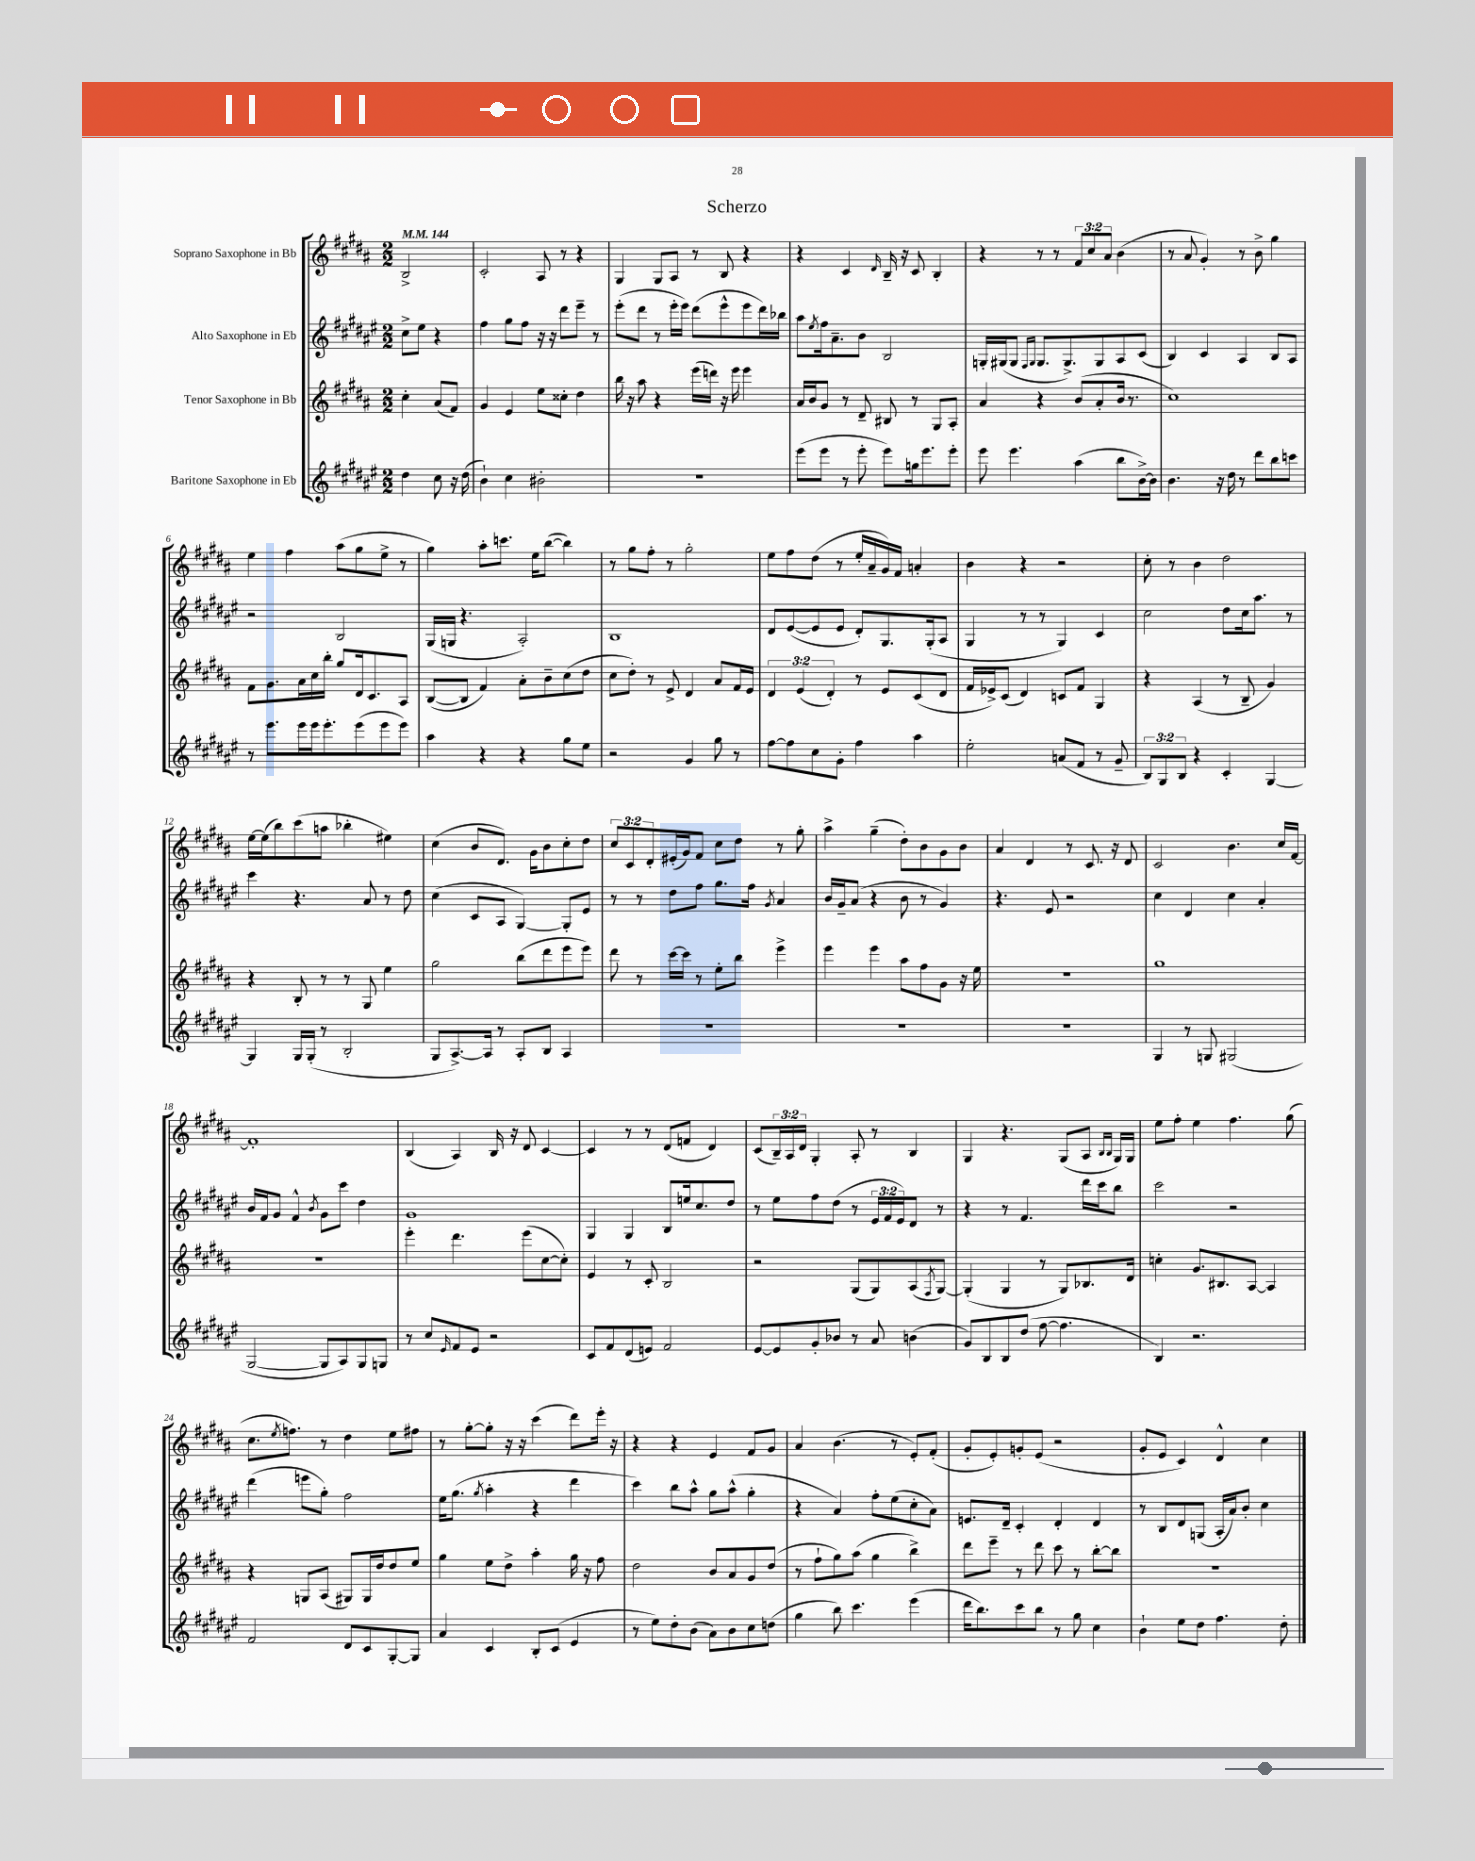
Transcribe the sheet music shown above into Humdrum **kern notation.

**kern	**kern	**kern	**kern
*part4	*part3	*part2	*part1
*staff4	*staff3	*staff2	*staff1
*I"Baritone Saxophone in Eb	*I"Tenor Saxophone in Bb	*I"Alto Saxophone in Eb	*I"Soprano Saxophone in Bb
*clefG2	*clefG2	*clefG2	*clefG2
*k[f#c#g#d#a#e#]	*k[f#c#g#d#a#]	*k[f#c#g#d#a#e#]	*k[f#c#g#d#a#]
*M2/2	*M2/2	*M2/2	*M2/2
*MM144	*MM144	*MM144	*MM144
=	=	=	=
4dd#\	4cc#'\	8cc#^\L	2B^/
.	.	8ee#\J	.
8cc#\	(8a#/L	4r	.
16r	8f#/J)	.	.
(16dd#\	.	.	.
=1	=1	=1	=1
4b`\)	4g#/	4ff#\	2c#'/
4cc#\	4e/	8gg#\L	.
.	.	8ff#\J	.
2b#X'\	8ee\L	16r	8A#/
.	.	16r	.
.	8cc##X'\J	8ddd#\L	8r
.	4dd#\	8eee#~\J	4r
.	.	8r	.
=2	=2	=2	=2
1r	16bb\	(8eee#'\L	4G#/
.	16r	.	.
.	8aa#\	8ddd#\J	.
.	4r	8r	8G#/L
.	.	16eee#'\LL	8A#/J
.	.	16eee#\JJ)	.
.	(16eee\LL	(8ddd#\L	8r
.	16dddn\JJ)	.	.
.	16r	8eee#^^\	8B/
.	16eee\	.	.
.	4eee\	8eee#\	4r
.	.	16ddd#\L)	.
.	.	16bb-X\JJ	.
=3	=3	=3	=3
(8eee#\L	16a#/LL	8aa#\L	4r
.	16b/J	.	.
.	.	8qee#/	.
8eee#\J	8g#/J	16ff#\k	.
.	.	8.a#~\	.
8r	8r	.	4c#/
8eee#'\	8d#~/	8b\J	.
.	.	.	16qqd#/
8eee#\L)	8B#X/	2B/	16B~/
.	.	.	16r
16ggn\k	8r	.	8c#/
8.eee#\	.	.	.
.	8G#/L	.	4B'/
8eee#'\J	8A#'/J	.	.
=4	=4	=4	=4
8eee#\	4a#/	16Gn'/LL	4r
.	.	(16G#X/J	.
4.eee#\	.	8G#/J	.
.	.	16qqF#/LL	.
.	.	16qqG#/JJ	.
.	4r	8.G#/L	8r
.	.	.	8r
.	.	8.G#^/)	.
(4aa#\	(8b/L	.	12f#/L
.	.	.	12cc#/
.	8a#'/	8G#/	.
.	.	.	12a#/J
8bb\L	16b/Jk	8A#/	(4b\
.	8.r	.	.
[16b^\L)	.	(8c#/J	.
16b\JJ]	.	.	.
=5	=5	=5	=5
4.b\	1cc#)	4B/)	8r
.	.	.	8a#/
.	.	4c#/	4g#'/)
16r	.	.	.
16dd#\	.	.	.
8r	.	4A#/	8r
8ddd#\L	.	.	8b^\
8bb\	.	8B/L	4gg#\
8cccn\J	.	8A#/J	.
!!LO:LB:g=z
=6	=6	=6	=6
8r	8f#\L	2r	4ee\
8.eee#\L	8.g#\	.	.
.	.	.	4ff#\
16eee#\L	16a#\L	.	.
16eee#\J	16cc#\	.	.
8.eee#'\	16bb'\JJ	.	.
.	8gg#/L	2B/	(8aa#\L
(8eee#\	16d#/k	.	8gg#\
.	8.c#/	.	.
8eee#\	.	.	8ee^\J
8eee#\J)	8A#/J	.	8r
=7	=7	=7	=7
4aa#\	([8B/L	(16G#/LL	4gg#\)
.	.	16Gn/JJ	.
.	8B/J]	4.r	.
4r	4f#/)	.	8aa#'\L
.	.	.	8.cccn\J
4r	8a#'\L	2A#'/)	.
.	.	.	16ee\KL
.	8b~\	.	([8bb\J
8gg#\L	(8cc#\	.	4bb\])
8ee#\J	8dd#\J	.	.
=8	=8	=8	=8
2r	8cc#\L	1B	8r
.	8dd#'\J)	.	8gg#\L
.	8r	.	8ff#'\J
.	8e^/	.	8r
4g#/	4d#/	.	2gg#'\
8gg#\	8a#/L	.	.
8r	16f#/L	.	.
.	16e/JJ	.	.
=9	=9	=9	=9
[8ff#\L	6d#/	8d#/L	8ee\L
8ff#\]	.	([8e#/	8ff#\
.	(6e/	.	.
8cc#\	.	8e#/]	(8dd#\J
.	6d#'/)	.	.
8g#'\J	.	8e#/J	8r
4ff#\	8r	8d#'/L)	16ee'/LL
.	.	.	16a#~/
.	8e/L	8.G#/	16g#/)
.	.	.	16f#/JJ
4aa#\	(8c#/	.	4an'/
.	.	(16G#'/k	.
.	8d#/J	8A#/J	.
=10	=10	=10	=10
2ee#'\	16f#/LL	4G#/	4b\
.	16e-X^/J)	.	.
.	(8c#/J	.	.
.	4d#/)	8r	4r
.	.	8r	.
(8an/L	8cn/L	4G#/)	2r
8f#/J	8f#/J	.	.
8r	4G#/	4c#/	.
8g#~/	.	.	.
=11	=11	=11	=11
12B/L)	4r	2cc#\	8cc#'\
12G#/	.	.	.
.	.	.	8r
12B/J	.	.	.
4r	(4A#/	.	4b\
4c#'/	8r	8dd#\L	2dd#\
.	8B~/	16cc#\k	.
.	.	8.aa#\J	.
[4G#/	4g#/)	.	.
.	.	8r	.
!!LO:LB:g=z
=12	=12	=12	=12
4G#/]	4r	4ccc#\	[16ee\LL
.	.	.	(16ee\J]
.	.	.	8bb\)
16G#/LL	8B'/	4.r	(8ccc#\
(16G#'/JJ	.	.	.
8r	8r	.	8aan\J
2B'/	8r	.	4bb-X'\
.	8G#/	8a#/	.
.	4ee\	8r	4ee#X\)
.	.	8dd#\	.
=13	=13	=13	=13
8G#/L	2gg#\	(4cc#\	(4cc#\
[8.A#^/)	.	.	.
.	.	8c#/L	8b/L
16A#/Jk]	.	.	.
8r	.	8A#/J	8.d#/J)
8A#'/L	(8bb\L	[4G#/)	.
.	.	.	16g#\KL
8B/J	8ddd#\	.	8b\
4A#/	8eee\	8G#'/L]	8cc#'\
.	8eee\J)	8e#/J	8dd#\J
=14	=14	=14	=14
1r	8ddd#\	8r	12cc#/L
.	.	.	12c#/
.	8r	8r	.
.	.	.	12d#'/
.	[16ccc#\LL	8dd#\L	(16e#X'/L
.	16ccc#\JJ]	.	16g#/J)
.	8r	8ff#\J	8f#/J
.	8ee'\L	8.gg#\L	8cc#\L
.	8bb\J	.	8dd#\J
.	.	16ff#\Jk	.
.	.	8qg#/	.
.	4eee^\	4a#/	8r
.	.	.	8gg#'\
=15	=15	=15	=15
1r	4eee\	16b/LL	4aa#^\
.	.	16g#~/J	.
.	.	(8a#/J	.
.	4eee\	4r	(4gg#~\
.	8aa#\L	8b\	8dd#'\L)
.	8ff#\	8r	8b\
.	8g#\J	4g#/)	8g#\
.	16r	.	8b\J
.	16ee\	.	.
=16	=16	=16	=16
1r	1r	4.r	4a#/
.	.	.	4d#/
.	.	8e#/	.
.	.	2r	8r
.	.	.	8.c#/
.	.	.	16r
.	.	.	8d#/
=17	=17	=17	=17
4G#/	1gg#	4cc#\	2c#/
8r	.	4d#/	.
8Gn/	.	.	.
(2G#X/	.	4cc#\	4.b\
.	.	4a#'/	.
.	.	.	16cc#/LL
.	.	.	[16f#/JJ
!!LO:LB:g=z
=18	=18	=18	=18
[2G#/	1r	16b/LL	1f#']
.	.	16f#/J	.
.	.	8g#/J	.
.	.	4f#^^/	.
.	.	8qb/	.
8G#/L]	.	8g#\L	.
8A#/)	.	8ccc#\J	.
8G#/	.	4dd#\	.
8Gn/J	.	.	.
=19	=19	=19	=19
8r	4eee'\	1g#	(4B/
8cc#/L	.	.	.
16qqe#/	.	.	.
8f#/	4.ddd#\	.	4A#/)
8e#/J	.	.	.
2r	.	.	16B/
.	.	.	16r
.	(8eee\L	.	8d#/
.	[8cc#\	.	[4c#/
.	8cc#'\J])	.	.
=20	=20	=20	=20
8c#/L	4e/	4G#/	4c#/]
8f#/	.	.	.
(8d#/	8r	4G#/	8r
8en/J)	8c#'/	.	8r
2f#/	2B/	8B/L	(8d#/L
.	.	16een/k	8fn/J
.	.	8.cc#/	.
.	.	.	4d#/)
.	.	8dd#/J	.
=21	=21	=21	=21
[8e#/L	2r	8r	(8c#/L
8e#/]	.	8ee#\L	24B~/L)
.	.	.	24A#/
.	.	.	24d#/JJ
8g#'/	.	8ff#\	4G#'/
8b-X/J	.	(8dd#\J	.
8r	(8G#/L	8r	8A#'/
8a#/	8G#/)	24e#/LL	8r
.	.	24f#/	.
.	.	24e#/J)	.
(4bn\	(8A#/	8d#/J	4B/
.	8qF#/	.	.
.	[8G#/J)	8r	.
=22	=22	=22	=22
8g#/L)	(4G#'/]	4r	4G#/
8B/	.	.	.
8B/	4G#/	8r	4.r
(8dd#/J	.	4.f#/	.
[8ff#\	8r	.	.
4.ff#\]	8G#/L)	.	(8G#/L
.	8.B-X/	16ddd#\LL	8A#/J
.	.	16ccc#\J	.
.	.	.	16qqB/LL
.	.	.	16qqB/JJ
.	.	8bb\J	16G#/LL)
.	16d#/Jk	.	16G#/JJ
=23	=23	=23	=23
4B/)	4ccn'\	2ccc#\	8ee\L
.	.	.	8ff#'\J
2.r	8.g#/L	.	4ee\
.	8.B#X/	.	.
.	.	2r	4.ff#\
.	[8A#/J	.	.
.	4A#/]	.	.
.	.	.	(8gg#\
!!LO:LB:g=z
=24	=24	=24	=24
2f#/	4r	(4ddd#\	8.cc#\L
.	.	.	8qee/
.	.	.	8.ffn\J)
.	8Gn/L	8eeen\L	.
.	(8A#/J	8gg#'\J)	8r
8d#/L	8G#X/L)	2ff#\	4dd#\
8c#/	16G#/L	.	.
.	16dd#/J	.	.
[8G#'/	8dd#/	.	8ee\L
8G#/J]	8ee/J	.	8ff#X\J
=25	=25	=25	=25
4a#/	4gg#\	16ee#\KL	8r
.	.	(8.gg#\J	.
.	.	.	[8gg#'\L
.	.	8qgg#/	.
4c#/	8ee\L	4aa#'\	8gg#'\J]
.	8dd#^\J	.	16r
.	.	.	16r
8B'/L	4aa#'\	4r	(4ccc#\
(8c#/J	.	.	.
4e#/	16gg#\	4ddd#\	8ddd#\L)
.	16r	.	.
.	8ff#\	.	16eee'\Jk
.	.	.	16r
=26	=26	=26	=26
8r	2dd#\	4ccc#\)	4r
8ee#\L)	.	.	.
8dd#'\	.	8bb\L	4r
(8b\J	.	8aa#^^\J	.
8a#\L)	8b/L	8gg#\L	4e/
8b\	8a#/	(8aa#^^\J	.
8cc#\	8g#/	4gg#'\	8f#/L
(8ddn\J	(8dd#/J	.	8g#/J
=27	=27	=27	=27
4gg#\	8r	4r	4a#/
.	8ff#`\L	.	.
8bb\)	8gg#\)	4a#/)	(4.b\
4.ccc#\	(8aa#\J	.	.
.	4gg#\	8ff#'\L	.
.	.	(8ee#\	8r
(4eee#\	4bb^\)	8cc#'\	8e'/L)
.	.	8a#\J)	(8f#'/J
=28	=28	=28	=28
16ddd#\KL	8ddd#\L	8.en/L	8g#'/L
8.bb\)	.	.	.
.	8eee~\J	.	8e'/)
.	.	16d#~/Jk	.
8ccc#\	8r	4c#'/	8gn'/
8bb\J	8ddd#\	.	(8e/J
8r	8ccc#\	4d#'/	2r
8gg#\	8r	.	.
4cc#\	[8bb'\L	4d#/	.
.	8bb\J]	.	.
=29	=29	=29	=29
4b`\	1r	8r	8g#'/L
.	.	8B/L	8e/J
8ee#\L	.	8d#/	4c#/)
8dd#\J	.	(8Gn/J	.
4.ff#\	.	16A#'/LL	4d#^^/
.	.	16a#/J)	.
.	.	8b'/J	.
.	.	4cc#\	4cc#\
8dd#'\	.	.	.
==	==	==	==
*-	*-	*-	*-
